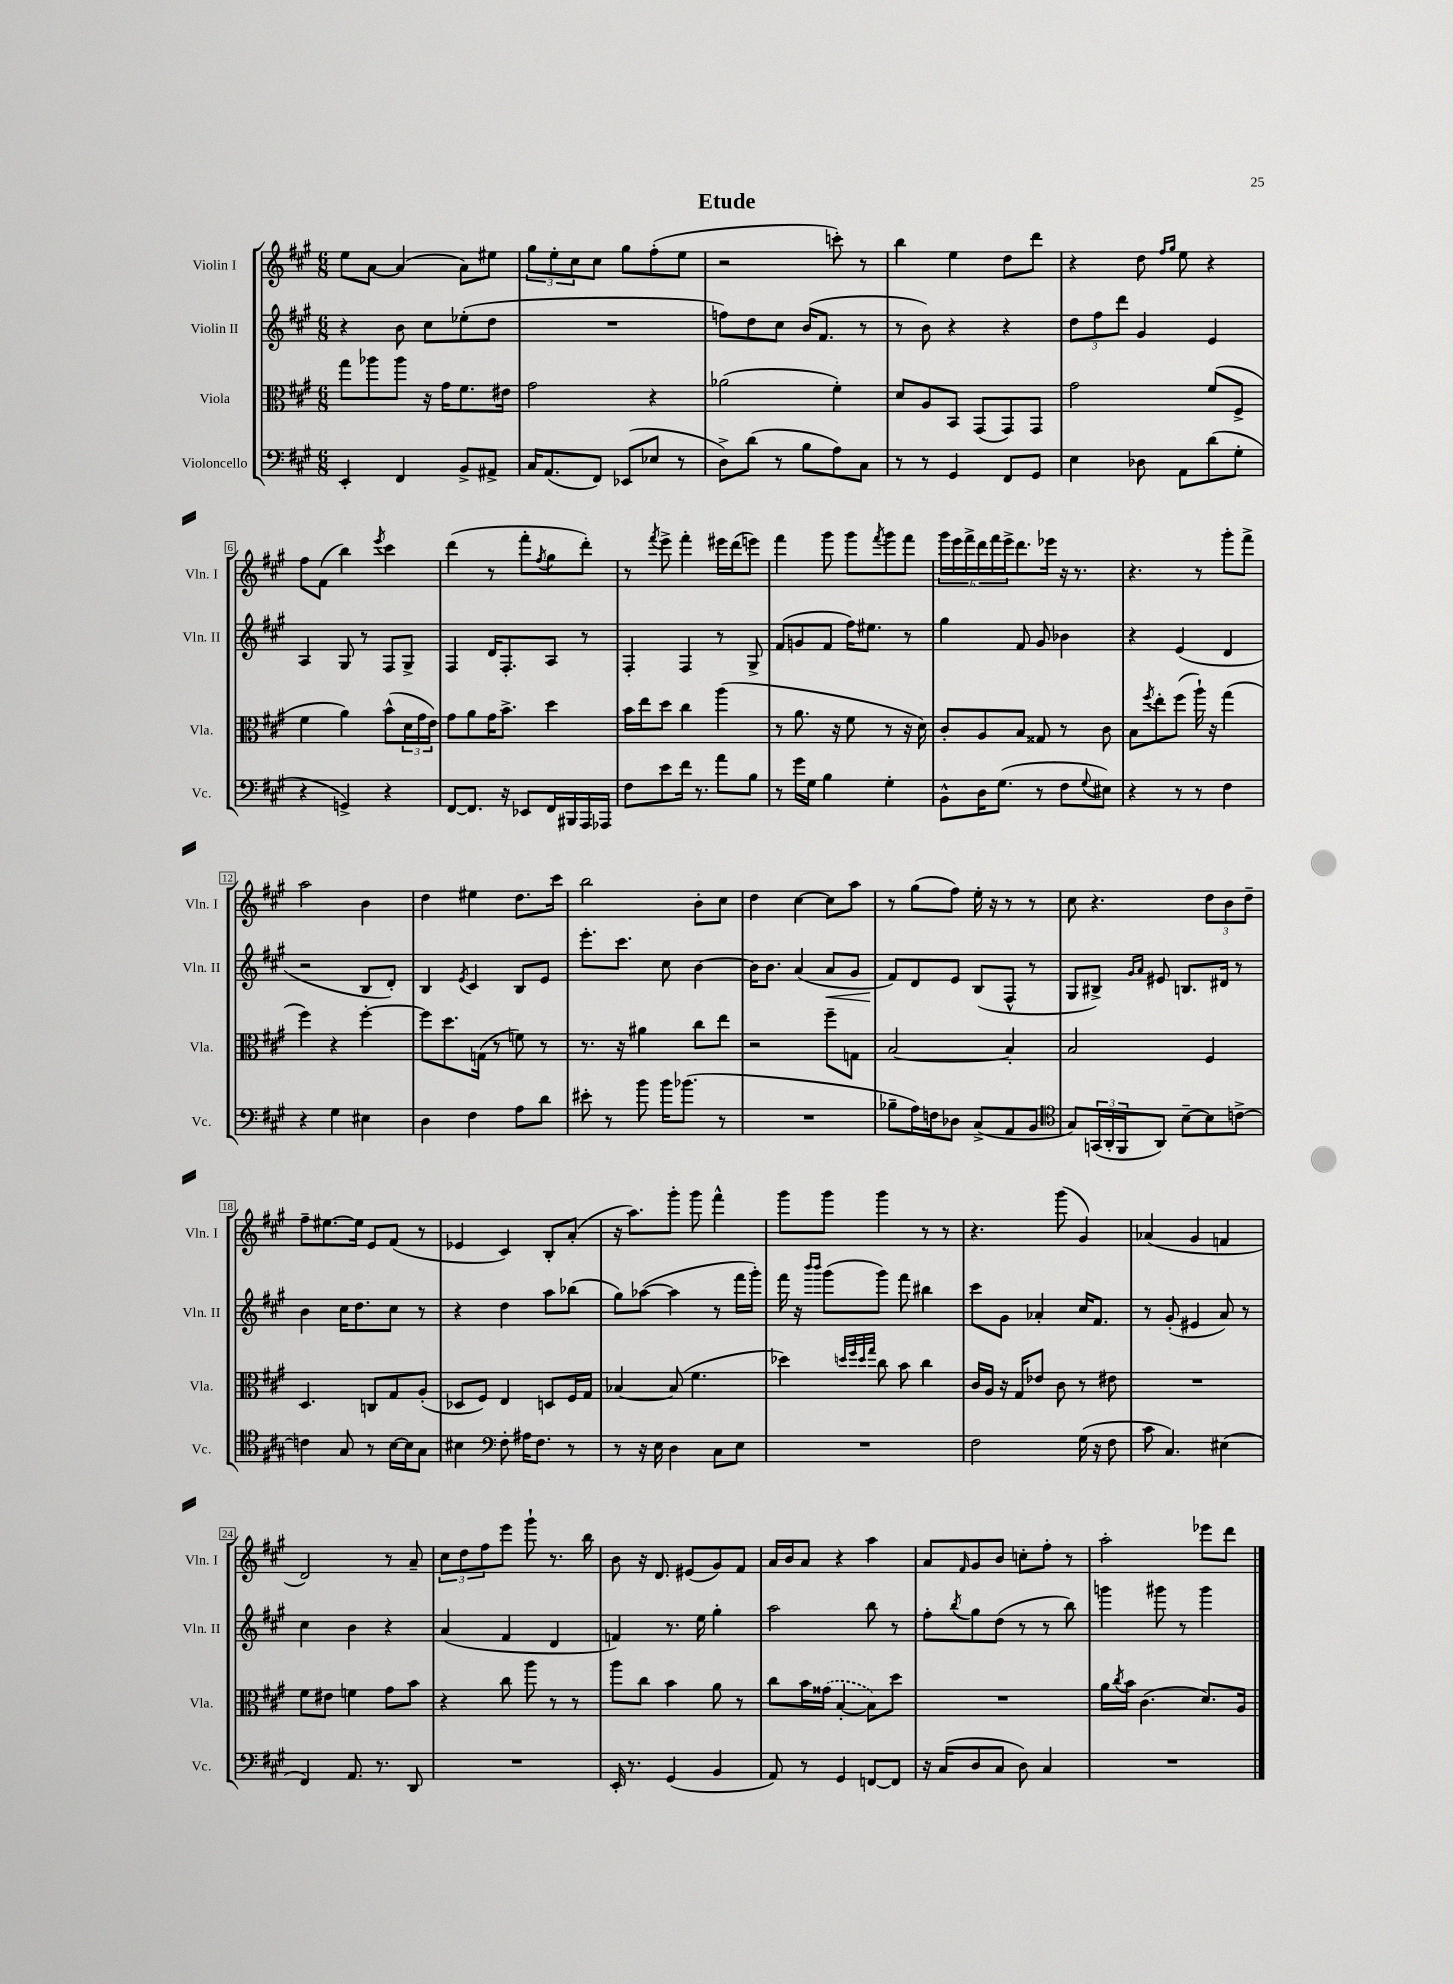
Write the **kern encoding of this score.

**kern	**kern	**kern	**kern
*staff4	*staff3	*staff2	*staff1
*clefF4	*clefC3	*clefG2	*clefG2
*k[f#c#g#]	*k[f#c#g#]	*k[f#c#g#]	*k[f#c#g#]
*M6/8	*M6/8	*M6/8	*M6/8
4EE'	8gg#	4r	8ee
.	8aa-	.	[8a
4FF#	8aa-	8b	(4a]
.	16r	8cc#	.
.	16g#	.	.
8BB^	8.f#	(8ee-'	8a)
8AA#^	.	8dd	8ee#
.	16e#	.	.
=	=	=	=
16C#	2g#	2.r	12gg#
(8.AA	.	.	.
.	.	.	12ee'
.	.	.	12cc#
8FF#)	.	.	8cc#
(8EE-	.	.	8gg#
8E-	4r	.	(8ff#'
8r	.	.	8ee
=	=	=	=
8D^)	(2a-	8ff)	2r
(8d	.	8dd	.
8r	.	8cc#	.
8B	.	(16b	.
.	.	8.f#	.
8A)	4f#')	.	8ccc')
8C#	.	8r	8r
=	=	=	=
8r	8d	8r	4bb
8r	8A	8b)	.
4GG#	8BB	4r	4ee
.	(8GG#	.	.
8FF#	8GG#)	4r	8dd
8GG#	8GG#	.	8ddd
=	=	=	=
4E	2g#	12dd	4r
.	.	12ff#	.
.	.	12ddd	.
8D-	.	4g#	8dd
.	.	.	16qqff#
.	.	.	16qqgg#
8AA	.	.	8ee
(8d	(8f#	4e	4r
8G#'	8F#^	.	.
=	=	=	=
4r	4f#	4A	8ff#
.	.	.	(8f#
4GG^)	4a)	8G#	4bb)
.	.	8r	.
.	.	.	8qeee
4r	(8b^^	8F#	4ccc#
.	24d	8G#^	.
.	24g#	.	.
.	24e)	.	.
=	=	=	=
[8FF#	8g#	4F#	(4ddd
8.FF#]	8a	.	.
.	16g#	16d	8r
16r	8.b^	8.F#'	.
8EE-	.	.	8fff#'
.	.	.	8qff#
16FF#	4dd	8A	8gg#
16BBB#	.	.	.
16AAA	.	8r	8ddd')
16AAA-	.	.	.
=	=	=	=
8F#	16b	4F#'	8r
.	16ee	.	.
.	.	.	8qfff#
8e	8dd	.	8eee^
16f#	4cc#	4F#	4fff#'
8.r	.	.	.
8a	(4aa	8r	16eee#
.	.	.	(16ddd
8B	.	8G#^	8eee)
=	=	=	=
8r	8r	(8f#	4fff#
16g#	8.a	8g	.
16G#	.	.	.
4B	.	8f#	8ggg#
.	16r	.	.
.	8f#	16ff#)	8ggg#
.	.	8.ee#	.
.	.	.	8qfff#
4G#'	8r	.	8ggg#
.	16r	8r	8fff#
.	16d)	.	.
=	=	=	=
8BB^^	8c#'	4gg#	24ggg#
.	.	.	24eee
.	.	.	24fff#^
16D	8A	.	24ddd
.	.	.	24fff#
(8.G#	.	.	.
.	.	.	24eee^
.	8B	8f#	8.ddd
8r	8G##	8g#	.
.	.	.	16eee-
8F#	8r	4b-	16r
.	.	.	8.r
8qqG#	.	.	.
8E#)	8c#	.	.
=	=	=	=
4r	8B	4r	4.r
.	8qff#	.	.
.	8ee'	.	.
8r	(8ff#	(4e	.
8r	16aa`)	.	8r
.	16r	.	.
4F#	(4gg#	4d	8ggg#'
.	.	.	8fff#^
=	=	=	=
4r	4ff#)	2r	2aa
4G#	4r	.	.
4E#	[4ff#'	8B	4b
.	.	8d')	.
=	=	=	=
4D	8ff#]	4B	4dd
.	8.dd	.	.
.	.	8qe	.
4F#	.	4c#	4ee#
.	(16G	.	.
.	8r	.	.
8A	8f)	8B	8.dd
8d	8r	8e	.
.	.	.	16ccc#
=	=	=	=
8e#'	8.r	8.eee'	2bb
8r	.	.	.
.	16r	8.ccc#	.
8b	4a#	.	.
16b	.	8cc#	.
(8.b-	.	.	.
.	8cc#	[4b	8b'
8r	8ee	.	8cc#
=	=	=	=
2.r	2r	16b]	4dd
.	.	8.b	.
.	.	(4a	[4cc#
.	8ff#~	8a	8cc#]
.	8G	8g#	8aa
=	=	=	=
8B-~	[2B	8f#)	8r
16A)	.	8d	(8gg#
16F	.	.	.
8D-	.	8e	8ff#)
(8C#^	.	(8B	16ee'
.	.	.	16r
8AA	4B']	8F#^^	8r
8BB	.	8r	8r
=	=	=	=
*clefC4	*	*	*
8G#)	2B	8G#	8cc#
(24GG	.	8B#^)	4.r
24AA'	.	.	.
24FF#	.	.	.
.	.	16qqg#	.
.	.	16qqa	.
8AA)	.	8e#	.
[8B~	.	8.B	.
8B]	4F#	.	12dd
.	.	16d#	.
.	.	.	12b
[8c^	.	8r	.
.	.	.	12dd~
=	=	=	=
4c]	4.D	4b	8ff#~
.	.	.	[8.ee#
8G#	.	16cc#	.
.	.	8.dd	16ee#]
8r	8C	.	8e
[16B	8G#	8cc#	(8f#
16B]	.	.	.
8G#	(8A'	8r	8r
=	=	=	=
4B#	8D-	4r	4e-
.	8F#)	.	.
*clefF4	*	*	*
8F#'	4E	4dd	4c#)
16A#	.	.	.
8.F#	.	.	.
.	8D	8aa	8B'
8r	16F#	(8bb-	(8a'
.	16G#	.	.
=	=	=	=
8r	[4B-	8gg#)	16r
.	.	.	8.aa)
16r	.	([8aa-	.
16E	.	.	.
4D	(8B-]	4aa-]	8ggg#'
.	4.f#	.	8ggg#
8C#	.	8r	4fff#^^
8E	.	16fff#	.
.	.	16ggg#')	.
=	=	=	=
2.r	4dd-)	16fff#	8ggg#
.	.	16r	.
.	.	16qqbbb	.
.	.	16qqbbb	.
.	.	(8ggg#	8ggg#
.	32qqdd	.	.
.	32qqff#	.	.
.	32qqdd	.	.
.	32qqgg#	.	.
.	8cc#	8ggg#)	4ggg#
.	8b	8fff#	.
.	4cc#	4bb#	8r
.	.	.	8r
=	=	=	=
2F#	16c#	8ccc#	4.r
.	16A	.	.
.	16r	8g#	.
.	16G#	.	.
.	8e-	4a-'	.
.	8c#	.	(8ggg#
(16G#	8r	16cc#	4g#)
16r	.	8.f#	.
8F#	8e#	.	.
=	=	=	=
8c#	2.r	8r	(4a-
4.C#)	.	(8g#'	.
.	.	4e#	4g#
(4E#	.	8a)	4f
.	.	8r	.
=	=	=	=
4FF#)	8f#	4cc#	2d)
.	8e#	.	.
8.AA	4f	4b	.
8.r	.	.	.
.	8g#	4r	8r
8DD	8b	.	8a~
=	=	=	=
2.r	4r	(4a	12cc#
.	.	.	12dd
.	.	.	12ff#
.	8cc#	4f#	8eee
.	8aa	.	8ggg#`
.	8r	4d	8.r
.	8r	.	.
.	.	.	16bb
=	=	=	=
16EE'	8aa	4f)	8b
8.r	.	.	.
.	8cc#	.	16r
.	.	.	8.d
(4GG#	4b	8.r	.
.	.	.	(8e#
.	.	16ee	.
4BB	8a	4gg#'	8g#)
.	8r	.	8f#
=	=	=	=
8AA)	8cc#	2aa	16a
.	.	.	16b
8r	16b	.	8a
.	(16g##	.	.
4GG#	[4B'	.	4r
[8FF	8B])	8bb	4aa
8FF]	8dd	8r	.
=	=	=	=
16r	2.r	8ff#'	8a
(16C#	.	.	.
.	.	8qbb	16qqf#
8D	.	8gg#	8g#
8C#	.	(8dd	8b
8D)	.	8r	8cc'
4C#	.	8r	8ff#'
.	.	8bb)	8r
=	=	=	=
2.r	16a	4ggg	2aa'
.	8qcc#	.	.
.	16b	.	.
.	(4.c#	.	.
.	.	8ggg#	.
.	.	8r	.
.	8.d)	4ggg#	8eee-
.	.	.	8ddd
.	16A	.	.
==	==	==	==
*-	*-	*-	*-
